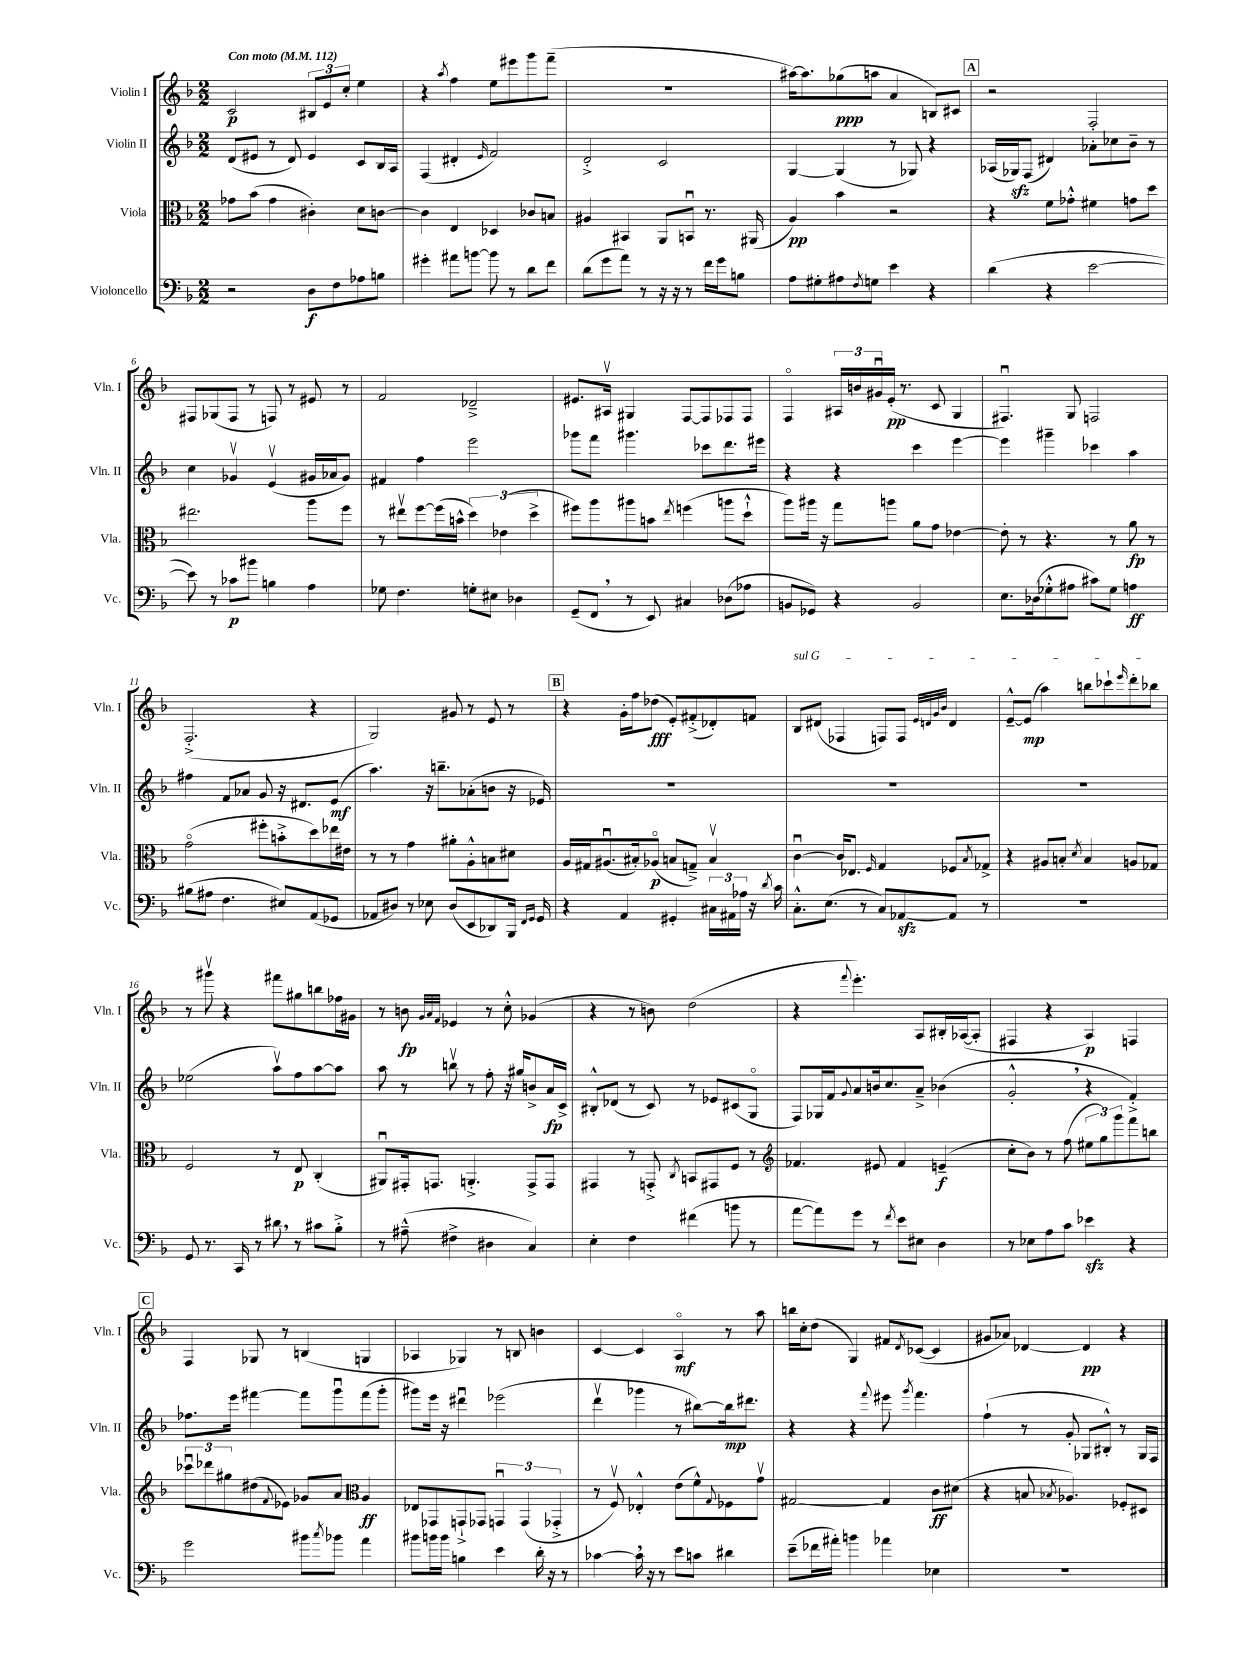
<<
\new StaffGroup <<
\new Staff = "s0" \with { instrumentName = "Violin I" shortInstrumentName = "Vln. I" } {
    \clef treble \key f \major \numericTimeSignature \time 2/2 \tempo "Con moto" 4 = 112
    c'2\p \tuplet 3/2 { bis8 e'8 c''8-. } e''4 |
    r4 \acciaccatura { a''8 } f''4 e''8 eis'''8 g'''8 f'''8--( |
    R1 |
    ais''16~) ais''8. ges''8\ppp( a''8 a'4 b8) cis'8 |
    \mark \markup { \box "A" } r2 f2-. |
    fis8 ges8( fis8 r8 f8) r8 eis'8 r8 |
    f'2 des'2---> |
    eis'8. ais16\upbow gis4 f8~ f8 fes8 fes8 |
    f4\flageolet \tuplet 3/2 { ais16 b'16 gis'16\downbow } e'16-.\pp( r8. c'8 g4 |
    fis4.\downbow) g8 f2 |
    f2.-.->( r4 |
    g2) gis'8 r8 e'8 r8 |
    \mark \markup { \box "B" } r4 g'16-. f''16 des''8\fff( e'8-.) fis'8-.->( des'8-.) f'8 |
    \once \override TextSpanner.bound-details.left.text = \markup { \italic "sul G" } bes8\startTextSpan dis'8( fes4 f8) f8 \grace { e'32 d'32 g'32 bes'32 } d'4 |
    e'8~---^ e'8\mp( a''4) b''8 ces'''8-! \grace { e'''16 } d'''8-. bes''8\stopTextSpan |
    r8 gis'''8\upbow r4 fis'''8 gis''8 b''8 fes''16 gis'16 |
    r8 b'8\fp \grace { g'32 a'32 f'32 } ees'4 r8 c''8-.-^ ges'4( |
    r4 r8 b'8) d''2( |
    r4 \appoggiatura { f'''8 } e'''4.-.) a8 bis16-. aes16~( aes8-. |
    fis4 r4 a4\p) f4 |
    \mark \markup { \box "C" } f4 ges8 r8 b4( g4 |
    aes4 ges4) r8 b8 b'4 |
    c'4~ c'4 a4\flageolet\mf r8 a''8 |
    b''16 c''16-. d''8( g4) fis'8 \acciaccatura { d'8 } ces'8~( ces'4 |
    gis'8 aes'8) des'4~ des'4\pp r4 \bar "|." |
}
\new Staff = "s1" \with { instrumentName = "Violin II" shortInstrumentName = "Vln. II" } {
    \clef treble \key f \major \numericTimeSignature \time 2/2
    d'8( eis'8 r8 d'8) eis'4 c'8 bes16 a16 |
    f4( dis'4-. \grace { e'16 } f'2) |
    d'2-.-> c'2 |
    g4~ g4( r8 ges8) r4 |
    \mark \markup { \box "A" } aes16( ges16\sfz) f8( dis'4) aes'8-. ces''8 bes'8-- r8 |
    c''4 ges'4\upbow e'4\upbow( gis'16 aes'16 gis'8) |
    fis'4 f''4 e'''2 |
    ges'''8 f'''8 gis'''4. ces'''8 d'''8. eis'''16 |
    r4 r4 c'''4 e'''4~ |
    e'''4 gis'''4-- ces'''4 a''4 |
    fis''4 f'8 aes'8 g'8 r16 dis'8. e'8\mf( |
    a''4.) r16 b''8.-- aes'8-.( b'8 r16 ees'16) |
    \mark \markup { \box "B" } R1 |
    R1 |
    R1 |
    ees''2( a''8\upbow) f''8 a''8~ a''8 |
    a''8 r8 b''8\upbow r8 f''8-. r16 gis''16 b'8-> a'16\fp c'16-> |
    bis8-.-^ des'8( r8 c'8) r8 ees'8 cis'8( g8\flageolet |
    f8) ges16 f'16 \appoggiatura { g'8 } a'8 b'16 c''8. a'8---> bes'4( |
    g'2-.-^ \breathe r4 f'4-.->) |
    \mark \markup { \box "C" } fes''8. e'''16 fis'''4~ fis'''8 g'''8\downbow fis'''8( g'''8-. |
    gis'''8) e'''16 r16 dis'''4\downbow ees'''2( |
    d'''4\upbow ges'''4 r8 bis''8~) bis''16\mp dis'''8. |
    r4 r4 \appoggiatura { f'''8 } eis'''8 \acciaccatura { g'''8 } f'''4. |
    f''4-!( r8 g'8-. ges8 bis8-.-^) r8 ges16 f16 \bar "|." |
}
\new Staff = "s2" \with { instrumentName = "Viola" shortInstrumentName = "Vla." } {
    \clef alto \key f \major \numericTimeSignature \time 2/2
    ges'8 bes'8( ges'4 cis'4-.) d'8 c'8~ |
    c'4 e4 des4 ces'8 b8 |
    ais4 bis,4 a,8 b,8\downbow r8. ais,16( |
    a4\pp) bes'4 r2 |
    \mark \markup { \box "A" } r4 f'8 ges'8-.-^ fis'4 g'8 d''8 |
    eis''2. a''8 f''8 |
    r8 eis''8\upbow f''8~ f''16( b'16-^ \tuplet 3/2 { d''4) ees'4( d''4-> } |
    fis''8) a''8 ais''8 b'8 \acciaccatura { e''8 } f''4( a''8 d''8-!-^ |
    a''8) ais''16 r16 g''8 a''8 a'8 g'8 ees'4~ |
    ees'8-. r8 r4. r8 a'8\fp r8 |
    g'2\flageolet( fis''8-. b'8-.-> d''8) ees''16 eis'16 |
    r8 r8 g'4 ais'8-. a8-.-^ b8 dis'8 |
    \mark \markup { \box "B" } a16 gis16 ais8.\downbow( bis16-.) aes8\flageolet\p( b8 g8--->) b4\upbow |
    c'4~\downbow c'16 ees8. \grace { f16 } g4 fes8 \acciaccatura { bes8 } ges8-> |
    r4 ais8 b8-. \acciaccatura { d'8 } b4 a8 ges8 |
    f2 r8 e8\p c4-.( |
    ais,8\downbow) gis,16-. g,8. a,4.-.-> g,8-> g,8 |
    gis,4 r8 g,8-.-> \acciaccatura { c8 } b,8 gis,8 f8 r8 |
    \clef treble fes'4. eis'8 fes'4 e'4--\f( |
    c''8-. bes'8) r8 f''8( \tuplet 3/2 { eis''8 g''8) g'''8 } f'''8 b''8 |
    \mark \markup { \box "C" } \tuplet 3/2 { ces'''8\downbow des'''8 gis''8 } dis''8( \appoggiatura { f'8 } ees'8) ges'8 a'8 \clef alto a4\ff |
    ees8 ges,8 g,8-!-> ges,8 \tuplet 3/2 { g,4\downbow g,4( ges,4-.-> } |
    r8 f8\upbow) ees4-.-^ e'8( f'8-^) \appoggiatura { g8 } fes8 g'8\upbow |
    gis2~ gis4 c'8\ff dis'8( |
    r4 b8 \acciaccatura { bes8 } aes4.) fes8-. dis8 \bar "|." |
}
\new Staff = "s3" \with { instrumentName = "Violoncello" shortInstrumentName = "Vc." } {
    \clef bass \key f \major \numericTimeSignature \time 2/2
    r2 d8\f f8 aes8 b8 |
    gis'4-. ais'8 b'8~ b'8 r8 d'8 f'8 |
    d'8( g'8 a'8) r8 r16 r16 r8 f'16 g'16 b8 |
    a8 gis8-. ais8 \acciaccatura { f8 } g8 e'4 r4 |
    \mark \markup { \box "A" } d'4( r4 e'2~ |
    e'8) r8 ces'8\p bis'8 b4 a4 |
    ges8 f4. g8-. eis8 des4 |
    g,8--( f,8 \breathe r8 e,8) cis4 des8( aes8 |
    b,8 ges,8) r4 b,2 |
    e8. des16( ges8-.-^ ais8 cis'8) ges8 a4\ff |
    bis8( ais8 f4. eis8) a,8( ges,8 |
    aes,8 dis8) r8 ees8 dis8( e,8 des,8) bes,,16 \grace { f,16 g,16 } g,16 |
    \mark \markup { \box "B" } r4 a,4 gis,4-. \tuplet 3/2 { cis16 ais,16 aes16 } r16 \acciaccatura { d'8 } c'16 |
    c8.-.-^ e8.( r8 c8) aes,8~\sfz aes,8 r8 |
    R1 |
    g,8 r8. c,16 r8 dis'8 \breathe r8 cis'8 bes8-.-> |
    r8 ais8---^( fis4-> dis4 c4) |
    e4-. f4 fis'4( b'8 r8 |
    a'8~ a'8) g'8 r8 \acciaccatura { f'8 } e'8 eis8 d4 |
    r8 ees8 a8 c'8 ees'4\sfz r4 |
    \mark \markup { \box "C" } g'2 bis'8 \acciaccatura { c''8 } bes'8 a'4 |
    bis'8 b'16 b'16 b4 e'4 d'16-. r16 r8 |
    ces'4~ ces'16 \breathe r16 r8 e'8 c'8 dis'4 |
    e'8--( fes'16 ais'16-.) b'4 aes'4 ees4 |
    R1 \bar "|." |
}
>>
>>
